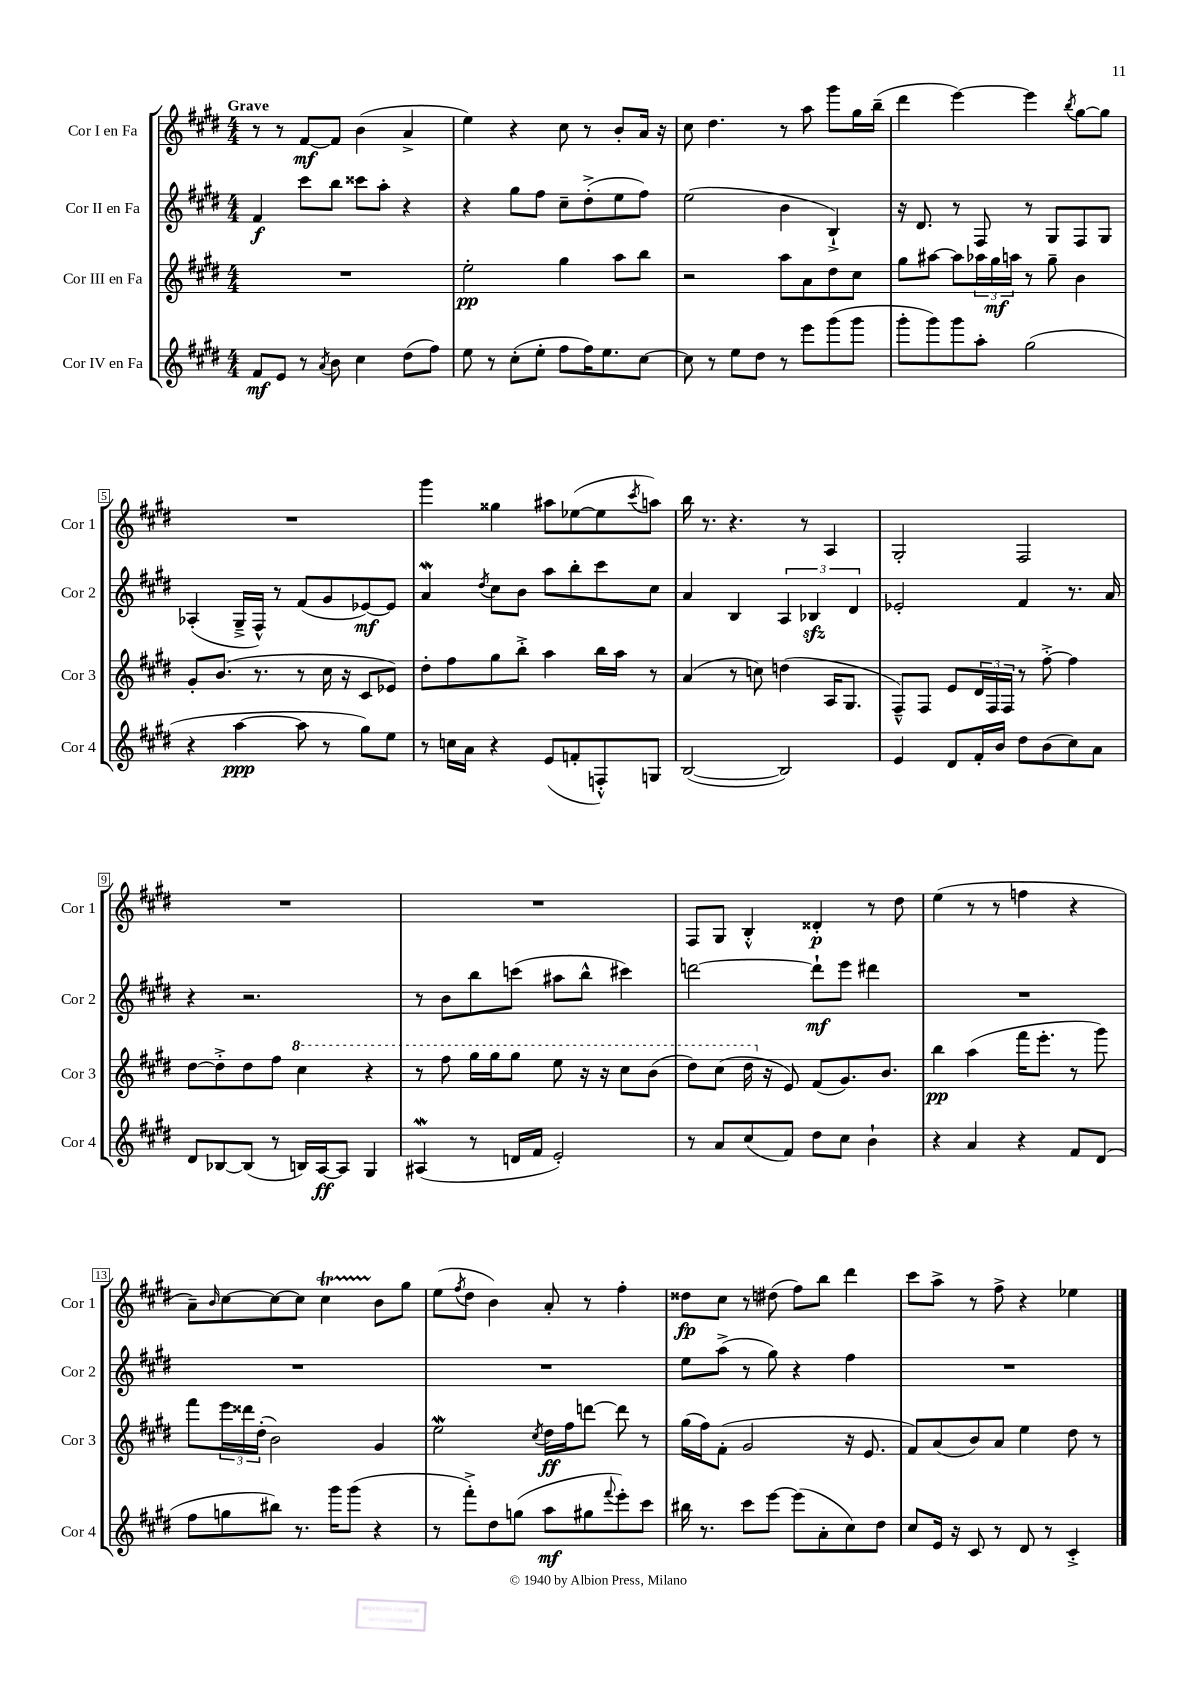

**kern	**kern	**kern	**kern
*staff4	*staff3	*staff2	*staff1
*clefG2	*clefG2	*clefG2	*clefG2
*k[f#c#g#d#]	*k[f#c#g#d#]	*k[f#c#g#d#]	*k[f#c#g#d#]
*M4/4	*M4/4	*M4/4	*M4/4
8f#	1r	4f#	8r
8e	.	.	8r
8r	.	8ccc#	[8f#
8qa	.	.	.
8b	.	8bb	8f#]
4cc#	.	8ccc##	(4b
.	.	8aa'	.
(8dd#	.	4r	4a^
8ff#)	.	.	.
=	=	=	=
8ee	2ee'	4r	4ee)
8r	.	.	.
(8cc#'	.	8gg#	4r
8ee'	.	8ff#	.
8ff#	4gg#	8cc#~	8cc#
16ff#)	.	(8dd#'^	8r
8.ee	.	.	.
.	8aa	8ee	8b'
[8cc#	8bb	8ff#)	16a
.	.	.	16r
=	=	=	=
8cc#]	2r	(2ee	8cc#
8r	.	.	4.dd#
8ee	.	.	.
8dd#	.	.	.
8r	8aa	4b	8r
8eee	8a	.	8aa
(8ggg#	8dd#	4B`^)	8ggg#
8ggg#	8cc#	.	16gg#
.	.	.	(16bb~
=	=	=	=
8ggg#'	8gg#	16r	4ddd#
.	.	8.d#	.
8ggg#)	[8aa#	.	.
8ggg#	8aa#]	8r	[4eee)
8aa'	24aa-	8F#	.
.	24gg#	.	.
.	24aa	.	.
(2gg#	8r	8r	4eee]
.	8gg#~	8G#	.
.	.	.	8qbb
.	4b	8F#	[8gg#
.	.	8G#	8gg#]
=	=	=	=
4r	8g#'	(4A-'	1r
.	(8.b	.	.
[4aa	.	16G#~^	.
.	8.r	16F#^^)	.
.	.	8r	.
8aa]	8r	(8f#	.
8r	16cc#	8g#	.
.	16r	.	.
8gg#)	8c#	[8e-)	.
8ee	8e-)	8e-]	.
=	=	=	=
8r	8dd#'	4a	4ggg#
16cc	8ff#	.	.
16a	.	.	.
.	.	8qdd#	.
4r	8gg#	8cc#	4gg##
.	8bb'^	8b	.
(8e	4aa	8aa	8aa#
8f'	.	8bb'	([8ee-
8F'^^)	16bb	8ccc#	8ee-]
.	16aa	.	.
.	.	.	8qccc#
8G	8r	8cc#	8aa)
=	=	=	=
([2B	(4a	4a	16bb
.	.	.	8.r
.	8r	4B	4.r
.	8cc)	.	.
2B])	(4dd	6A	.
.	.	.	8r
.	.	6B-	.
.	16A	.	4A
.	8.G#	.	.
.	.	6d#	.
=	=	=	=
4e	8F#~^^)	2e-'	2G#'
.	8F#	.	.
8d#	8e	.	.
16f#'	24d#	.	.
.	24F#	.	.
16b	.	.	.
.	24F#	.	.
8dd#	8r	4f#	2F#
(8b	[8ff#'^	.	.
8cc#)	4ff#]	8.r	.
8a	.	.	.
.	.	16a	.
=	=	=	=
8d#	[8dd#	4r	1r
[8B-	8dd#'^]	.	.
(8B-]	8dd#	2.r	.
8r	8ff#	.	.
16B)	4ccc#	.	.
[16A	.	.	.
8A]	.	.	.
4G#	4r	.	.
=	=	=	=
(4A#	8r	8r	1r
.	8fff#	8b	.
8r	16ggg#	8bb	.
.	16ggg#	.	.
16d	8ggg#	(8ccc	.
16f#	.	.	.
2e')	8eee	8aa#	.
.	16r	8bb^^	.
.	16r	.	.
.	8ccc#	4ccc#)	.
.	(8bb	.	.
=	=	=	=
8r	8ddd#)	[2ddd	8F#
8a	(8ccc#	.	8G#
(8cc#	16ddd#	.	4B'^^
.	16r	.	.
8f#)	8e)	.	.
8dd#	(8f#	8ddd`]	4d##'
8cc#	8.g#)	8eee	.
4b`	.	4ddd#	8r
.	8.b	.	.
.	.	.	8dd#
=	=	=	=
4r	4bb	1r	(4ee
4a	(4aa	.	8r
.	.	.	8r
4r	16fff#	.	4ff
.	8.eee'	.	.
8f#	8r	.	4r
(8d#	8ggg#)	.	.
=	=	=	=
8ff#	8fff#	1r	8a~)
.	.	.	16qqb
8gg	24eee	.	[8cc#
.	24ddd##	.	.
.	(24dd#'	.	.
8bb#)	2b)	.	8cc#_
8.r	.	.	8cc#]
.	.	.	4cc#
16ggg#	.	.	.
(8ggg#	.	.	.
4r	4g#	.	8b
.	.	.	8gg#
=	=	=	=
8r	2ee	1r	(8ee
.	.	.	8qff#
8fff#'^)	.	.	8dd#
8dd#	.	.	4b)
(8gg	.	.	.
.	8qcc#	.	.
8aa	16dd#	.	8a'
.	16ff#	.	.
8gg#	[8ddd	.	8r
8qqfff#	.	.	.
8eee')	8ddd]	.	4ff#'
8ccc#	8r	.	.
=	=	=	=
16bb#	(16gg#	8ee	8dd##
8.r	16ff#)	.	.
.	(8f#'	(8aa^	8cc#
8ccc#	2g#	8r	8r
[8eee	.	8gg#)	(8dd#
(8eee]	.	4r	8ff#)
8a'	.	.	8bb
8cc#)	16r	4ff#	4ddd#
.	8.e	.	.
8dd#	.	.	.
=	=	=	=
8cc#	8f#)	1r	8ccc#
16e	(8a	.	8aa^
16r	.	.	.
8c#	8b)	.	8r
8r	8a	.	8ff#^
8d#	4ee	.	4r
8r	.	.	.
4c#'^	8dd#	.	4ee-
.	8r	.	.
==	==	==	==
*-	*-	*-	*-
